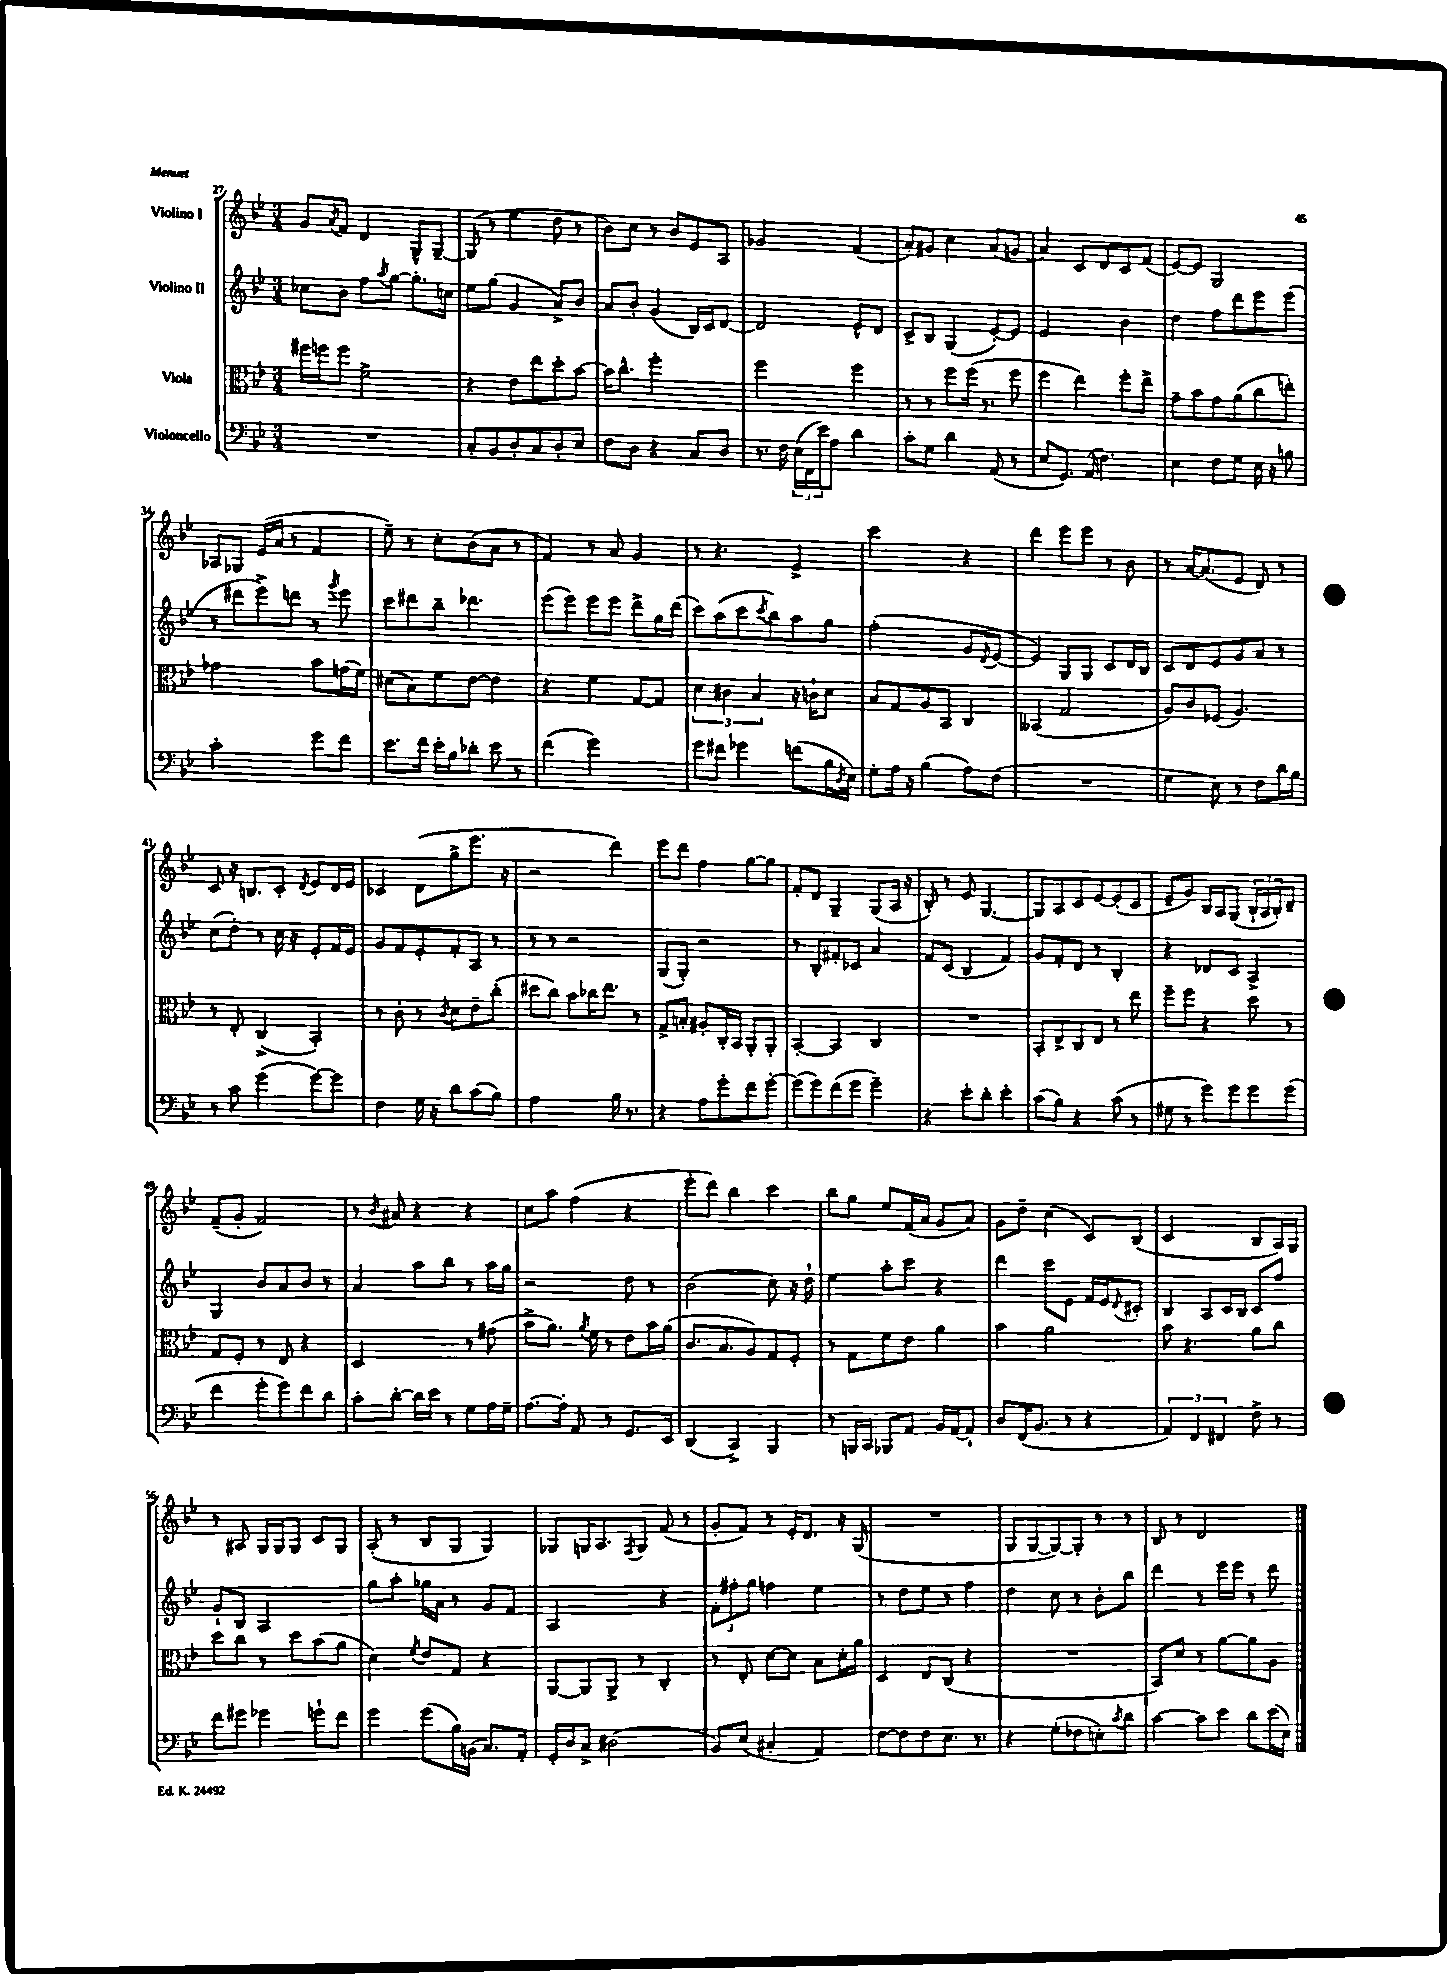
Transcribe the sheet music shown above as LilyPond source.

<<
\new StaffGroup <<
\new Staff = "s0" \with { instrumentName = "Violino I" } {
    \clef treble \key bes \major \numericTimeSignature \time 3/4
    g'8 \acciaccatura { a'8 } f'8 d'4 g8-^ g8~-- |
    g8( r8 ees''4 d''8 r8 |
    bes'8) c''8 r8 bes'8 ees'8 a8 |
    ges'2 f'4( |
    a'8-.) gis'8 c''4 a'8( g'8 |
    a'4) c'8 d'8 c'8 f'8( |
    ees'8~) ees'8 g2 |
    aes8 ges8 ees'16( a'16 r8 f'4 |
    ees''8--) r8 c''8-. bes'8( a'8 r8 |
    f'4) r8 a'8 g'4 |
    r8 r4. ees'4-> |
    c'''2 r4 |
    d'''4 ees'''8 ees'''8 r8 bes'8 |
    r8 a'16~ a'8.( ees'8 d'8) r8 |
    c'8 r16 b8. c'8-. \acciaccatura { d'8 } ees'8 d'16 ees'16 |
    ces'4 d'8( g''8-> ees'''8. r16 |
    r2 d'''4) |
    ees'''8 d'''8 f''4 g''8~ g''8 |
    f'8-. d'8 g4-- g8( a16 r16 |
    bes8-.) r8 ees'8 g4.~ |
    g8 a8 c'8 ees'8~ ees'8-.( c'8 |
    ees'8-- g'8) bes16 a16 g8( \tuplet 3/2 { bes16-! a16 bes16-.) } d'8-- |
    f'8--( g'8-. f'2) |
    r8 \acciaccatura { bes'8 } ais'8 r4 r4 |
    c''8 a''8 f''4( r4 |
    ees'''8-. d'''8) bes''4 c'''4 |
    bes''8 g''8 ees''8 f'16( a'16 g'8 a'8) |
    g'8 d''8-- c''4( c'8) bes8( |
    c'2 bes8 a16) g16 |
    r8 ais8 g16 g16 g8 c'8 g8 |
    a8-.( r8 bes8 g8 g4) |
    ges8 g16 a8. \acciaccatura { f8 } g8 f'8( r8 |
    g'8-. f'8) r8 ees'16-. d'8. r16 g16( |
    R2. |
    g8 g8~ g8~) g8-. r8 r8 |
    bes8 r8 d'2 \bar "|." |
}
\new Staff = "s1" \with { instrumentName = "Violino II" } {
    \clef treble \key bes \major \numericTimeSignature \time 3/4
    ces''8 bes'8 f''8 \acciaccatura { a''8 } g''8~ g''8.-. c''16 |
    ees''8 g''8( g'4 a'8->) bes'8 |
    a'8 bes'8-. g'4( bes16) c'16 d'8~ |
    d'2 ees'8-^ d'8 |
    c'8-> bes8 g4( ees'8~-.) ees'8 |
    ees'2 bes'4 |
    d''4 f''8 d'''8 ees'''8 ees'''8( |
    r8 dis'''8 ees'''8->) d'''8 r8 \acciaccatura { g'''8 } ees'''8 |
    c'''8 dis'''8 bes''8-- des'''4. |
    ees'''8( ees'''8) ees'''8 ees'''8 d'''8-> g''16 d'''16( |
    c'''8) a''8( c'''8 \acciaccatura { c'''8 } bes''8) a''8 g''8 |
    f''2-.( g'8 \acciaccatura { d'8 } ees'8~ |
    ees'4) g8 g8 c'8 d'16 bes16 |
    c'8 d'8 ees'8 g'8 a'8 r8 |
    c''8( d''8-.) r8 c''16 r16 ees'8-. f'16 ees'16 |
    g'8 f'8 ees'8-. f'8-. a8 r8 |
    r8 r8 r2 |
    g8( g8-.) r2 |
    r8 bes8-. fis'8-. ces'8 a'4 |
    f'8 c'8( bes4 f'4) |
    g'8 f'8-. d'8 r8 bes4-. |
    r4 des'8 c'8 a4-> |
    g4 bes'8 a'8 bes'8 r8 |
    a'4 a''8 bes''8 r8 a''16 g''16 |
    r2 d''8 r8 |
    bes'2( c''8) r16 d''16-! |
    ees''4 a''8-. c'''8 r4 |
    d'''4 c'''8 ees'8 f'16 ees'16 \appoggiatura { d'8 } cis'8-. |
    bes4 a8 c'16 bes16 c'8 f''8 |
    g'8-! bes8 a2 |
    g''8 a''8-. ges''16 a'16 r8 g'8 f'8 |
    a2 r4 |
    \tuplet 3/2 { f'8-. fis''8-. g''8 } f''4 ees''4 |
    r8 d''8 ees''8 r8 f''4 |
    d''4 c''8 r8 bes'8-. bes''8 |
    d'''4 r8 ees'''16 ees'''16 r8 d'''8 \bar "|." |
}
\new Staff = "s2" \with { instrumentName = "Viola" } {
    \clef alto \key bes \major \numericTimeSignature \time 3/4
    fis''16 f''16 f''8 f'2-> |
    r4 ees'8 ees''8 d''8-. bes'8~ |
    bes'16 c''8.-^ f''2-. |
    f''2 f''4 |
    r8 r8 f''8 f''16( r8. f''8 |
    f''4 ees''4) f''8-. ees''8-> |
    g'8-- bes'8 g'8 a'8( c''8 e''8-.) |
    ges'2 bes'8 g'16( f'16) |
    dis'8( bes8) f'8 ees'8~ ees'4 |
    r4 f'4 g8~ g8 |
    \tuplet 3/2 { d'4 cis'4 bes4 } r16 c'16-! d'8 |
    bes8 g8 a8 bes,8 c4 |
    beses,4( g2 |
    a8) c'8 fes8( a4.) |
    r8 ees8-. c4->( bes,4-.) |
    r8 c'8-. r8 \acciaccatura { c'8 } d'8 ees'8-- c''8-.( |
    dis''8 c''8) bes'8 ces''16 ees''8. r8 |
    g8-> b8-. ais8-. c16-. bes,16 a,8-. a,8-. |
    bes,4~-. bes,4 c4 |
    R2. |
    bes,8-. ees8-> c8 ees8 r8 ees''8 |
    f''8-- f''8 r4 d''8 r8 |
    g8 f8-. r8 ees8 r4 |
    d2 r8 gis'8( |
    bes'8-> a'8.) \acciaccatura { a'8 } f'16 r8 ees'8 bes'16 a'16( |
    c'8. bes8. a8) g8 f8-. |
    r8 g8 f'8 ees'8 a'4 |
    bes'4 a'2 |
    bes'8 r4. a'8 c''8 |
    d''8 c''8 r8 d''8 bes'8( a'8 |
    d'4) \acciaccatura { f'8 } ees'8 g8 r4 |
    a,8~ a,8 a,8-> r8 c4-. |
    r8 ees8-. d'8~ d'8 bes8 d'16-. a'16 |
    d4 ees8 c8( r4 |
    R2. |
    bes,8) d'8 r8 a'8~ a'8 a8 \bar "|." |
}
\new Staff = "s3" \with { instrumentName = "Violoncello" } {
    \clef bass \key bes \major \numericTimeSignature \time 3/4
    R2. |
    c8-. bes,8 d8-. c8 d8-. ees8 |
    f8 d8 r4 c8 d8 |
    r8. f16 \tuplet 3/2 { ees16( f,16 ees'16) } a8 d'4 |
    c'8-. g8 d'4 a,8( r8 |
    ees8 g,8.) a,16( f4.) |
    ees4 f8 g8 ees16 r16 b8 |
    c'2-. g'8 f'8 |
    ees'8. f'16 ees'16-. bes16 des'8-. ees'8 r8 |
    f'4( g'2) |
    g'8 fis'8 ges'4 f'8( bes16 \acciaccatura { d8 } ees16) |
    g8-. a16 r16 bes4( a8) f8( |
    R2. |
    g4 ees8) r8 f8 d'16 bes16 |
    r8 c'8 g'4( g'8~) g'8 |
    f4 g16 r16 d'8 c'8( bes8) |
    a2 bes16 r8. |
    r4 a8 g'8-. f'8 g'8~-. |
    g'8( g'8) f'8( g'8 g'4--) |
    r4 ees'8-. d'8-. ees'4-. |
    c'8( bes8) r4 c'8( r8 |
    gis8 r8 g'8) g'8 g'8 g'8( |
    f'4 g'8-. g'8) f'8 d'8 |
    c'8-. d'8~-. d'16 ees'16 r8 g8 a16 g16-- |
    a8.~ a16-. a,8 r8 g,8. ees,16 |
    d,4( c,4->) bes,,4 |
    r8 b,,16 c,16 bes,,8 a,8 bes,16 a,16~ a,8-! |
    d8 f,16( bes,8. r8 r4 |
    \tuplet 3/2 { a,4) f,4 fis,4 } f8-> r8 |
    f'8 gis'8 ges'4 g'8-! f'8 |
    g'4 g'8( bes16) b,16( c8.) a,16-. |
    g,16-. d16 c8-> dis2( |
    bes,8) ees8( cis4-. a,4) |
    f8~ f8 f8 ees8. r8. |
    r4 g8-.( fes8 e8-.) \acciaccatura { c'8 } d'8 |
    c'4~ c'8 ees'8 d'8 ees'16( ees16) \bar "|." |
}
>>
>>
\layout { \context { \Score currentBarNumber = #27 } }
